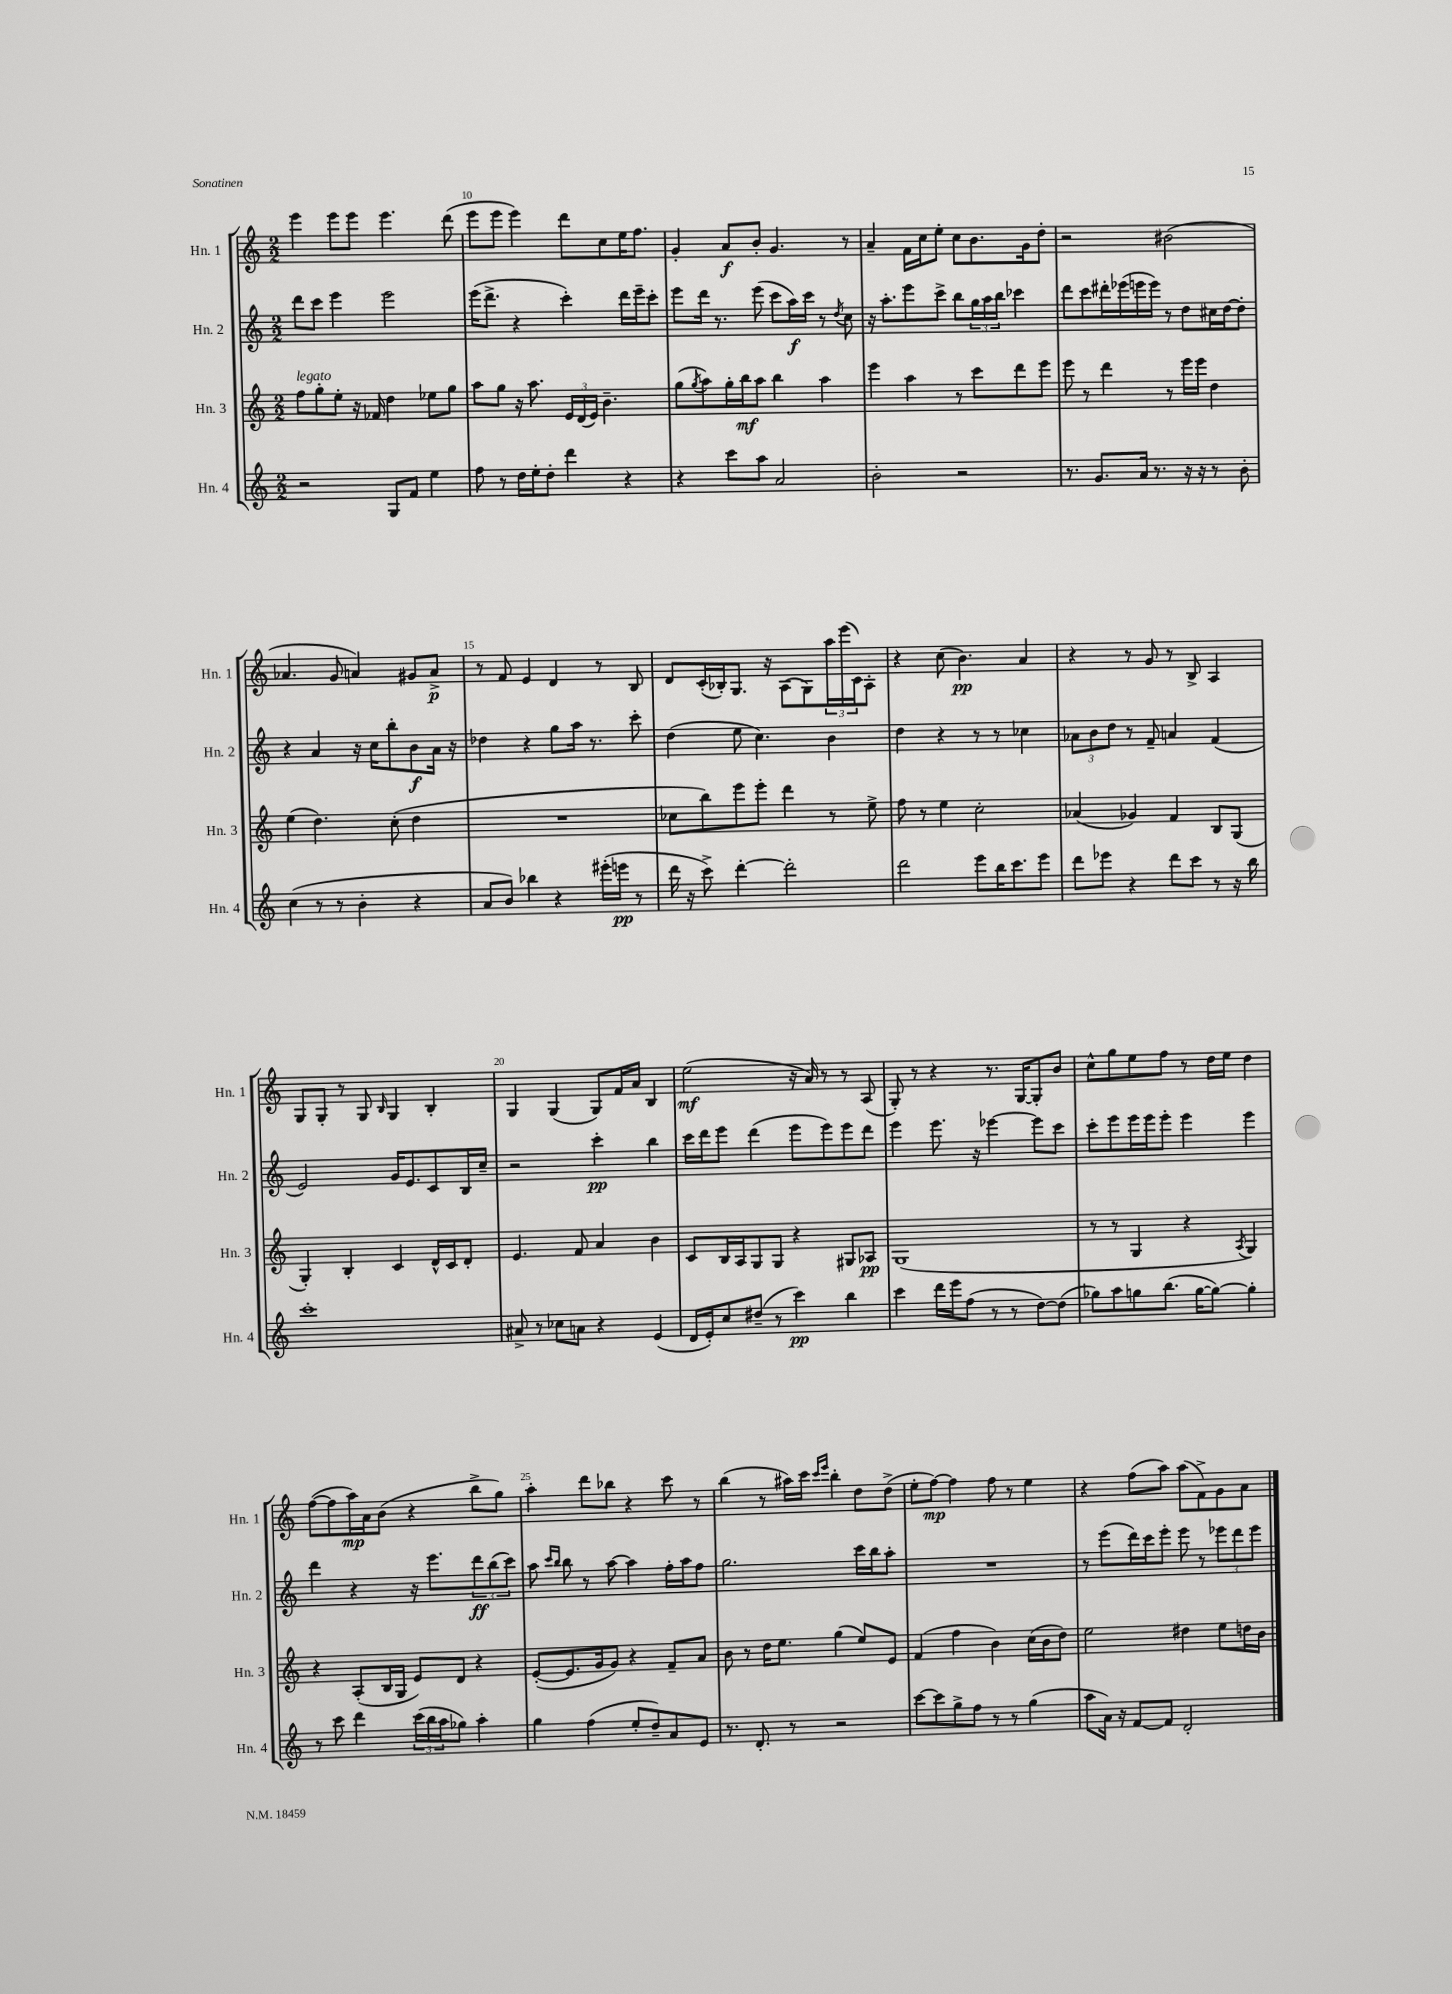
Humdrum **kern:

**kern	**kern	**kern	**kern
*staff4	*staff3	*staff2	*staff1
*clefG2	*clefG2	*clefG2	*clefG2
*k[]	*k[]	*k[]	*k[]
*M2/2	*M2/2	*M2/2	*M2/2
2r	8ff\L	8ddd\L	4eee\
.	8gg'\	8ccc\J	.
.	8ee'\J	4eee\	8eee\L
.	16r	.	8eee\J
.	16f-/	.	.
8G/L	4dd\	2eee\	4.eee\
8f/J	.	.	.
4ee\	8ee-\L	.	.
.	8gg\J	.	(8ddd\
=	=	=	=
8ff\	8aa\L	(16eee\LK	8eee\L
.	.	8.ddd^\J	.
8r	8gg\J	.	8eee\J
16dd\LL	16r	4r	4eee\)
16ee'\J	8.aa\	.	.
8dd'\J	.	.	.
4ddd\	24e/LL	4ccc'\)	8ddd\L
.	(24d/	.	.
.	24e/JJ)	.	.
.	4.b~\	.	8cc\
4r	.	16ddd\LL	16ee\K
.	.	16eee~\J	8.ff\J
.	.	8ccc'\J	.
=	=	=	=
4r	(8gg\L	8eee\L	4g'/
.	8qgg/	.	.
.	8aa\)	16ddd\Jk	.
.	.	8.r	.
8ccc\L	16gg'\L	.	8a/L
.	16bb\J	.	.
8aa\J	8aa\J	(8eee\	8b'/J
2a/	4bb\	8ccc\L	4.g/
.	.	16aa\L)	.
.	.	16ccc\JJ	.
.	4aa\	8r	.
.	.	8qdd/	.
.	.	8cc\	8r
=	=	=	=
2b'\	4eee\	16r	4a~/
.	.	8.aa'\L	.
.	4aa\	8eee\	16f\LL
.	.	.	16cc\J
.	.	8ccc^\J	8ee'\J
2r	8r	8bb\L	8cc\L
.	8ccc\L	24gg\L	8.b\
.	.	24aa\	.
.	.	24bb\JJ	.
.	8ddd\	4ccc-\	.
.	.	.	16g\k
.	8eee\J	.	8dd'\J
=	=	=	=
8.r	8eee\	8ddd\L	2r
.	8r	8ccc\	.
8.g/L	.	.	.
.	4ddd\	16ddd#'\L	.
.	.	(16eee-\	.
16a/Jk	.	16eee\	.
8.r	.	16eee\JJ)	.
.	8r	8r	(2b#\
16r	16eee\LL	8dd\L	.
16r	16eee\JJ	.	.
8r	4dd\	16cc#\L	.
.	.	[16dd\J	.
8b'\	.	8dd'\]J	.
=	=	=	=
(4cc\	(4ee\	4r	4.a-/
8r	4.dd\)	4a/	.
8r	.	.	8g/
4b'\	.	16r	4a/)
.	.	16cc\LK	.
.	(8cc'\	8bb'\	.
4r	4dd\	8b\	8g#/L
.	.	16a\Jk	8a^/J
.	.	16r	.
=	=	=	=
8a/L	1r	4dd-\	8r
8b/J)	.	.	8f/
4bb-\	.	4r	4e/
4r	.	8gg\L	4d/
.	.	16aa\Jk	.
.	.	8.r	.
(16eee#'\LL	.	.	8r
16eee\JJ	.	.	.
8r	.	8ccc'\	8B/
=	=	=	=
16ddd\	8cc-\L	(4dd\	8d/L
16r	.	.	.
8ccc^\)	8bb\)	.	(16c'/L
.	.	.	16B-'/J)
[4ddd'\	8eee\	8ee\	8.G/J
.	8eee'\J	4.cc\)	.
.	.	.	16r
2ddd'\]	4ddd\	.	(8A\L
.	.	.	8G\)
.	8r	4b\	24aa\L
.	.	.	(24eee\
.	.	.	24c\J)
.	8ee^\	.	8A'\J
=	=	=	=
2ddd\	8ff\	4dd\	4r
.	8r	.	.
.	4ee\	4r	(8cc\
.	.	.	4.b\)
8eee\L	2cc'\	8r	.
16bb\K	.	8r	.
8.ccc\	.	.	.
.	.	4cc-\	4a/
8eee\J	.	.	.
=	=	=	=
8ddd\L	(4a-/	12a-\L	4r
.	.	12b\	.
8eee-\J	.	.	.
.	.	12dd\J	.
4r	4g-/)	8r	8r
.	.	8f~/	8g/
8ddd\L	4f/	4a/	8r
8ccc\J	.	.	8B^/
8r	8B/L	(4f/	4A/
16r	(8G/J	.	.
16bb\	.	.	.
=	=	=	=
1ccc'	4G'/)	2e/)	8G/L
.	.	.	8G'/J
.	4B'/	.	8r
.	.	.	8G/
.	.	.	16qqB/
.	4c/	16g/LK	4G/
.	.	8.e/	.
.	16d^^/LL	8c/	4B'/
.	16c/J	.	.
.	8d'/J	16B/L	.
.	.	16cc~/JJ	.
=	=	=	=
8a#^/	4.e/	2r	4G/
8r	.	.	.
8cc-\L	.	.	(4G/
8a\J	8f/	.	.
4r	4a/	4ccc'\	8G/L)
.	.	.	16f/L
.	.	.	16a/JJ
(4e/	4b\	4bb\	4B/
=	=	=	=
16d/LL	8c/L	16ccc\LL	(2ee\
16e'/J)	.	16ddd\J	.
8cc/	16B/L	8eee\J	.
.	16A/J	.	.
(8dd#~/J	8G/	(4ddd\	.
8r	8G/J	.	.
4ccc\)	4r	8eee\L	16r
.	.	.	16a/)
.	.	8eee\)	8r
4bb\	8G#/L	8eee\	8r
.	8A-/J	8ddd\J	(8A/
=	=	=	=
4ccc\	(1G	4eee\	8G'/)
.	.	.	8r
16ddd\LL	.	8.eee\	4r
16eee\J	.	.	.
(8ff\J	.	.	.
.	.	16r	.
8r	.	[4eee-\	8.r
8r	.	.	.
.	.	.	[16G/LK
[8dd\L)	.	8eee-\]L	8G'/]
(8dd\]J	.	8ccc\J	8b/J
=	=	=	=
8gg-\L)	8r	8ccc'\L	8cc^^\L
8aa\	8r	8eee\	8gg\
8gg\	4G/	16eee\L	8ee\
.	.	16eee\J	.
(8.bb\J	.	8eee'\J	8ff\J
.	4r	4eee\	8r
[16gg\LK	.	.	.
8gg\_J)	.	.	16dd\LL
.	.	.	16ee\JJ
.	8qA/	.	.
4gg'\]	4G/)	4eee\	4dd\
=	=	=	=
8r	4r	4ddd\	([8ff\L
8ccc\	.	.	8ff\]
4ddd\	(8A'/L	4r	16aa\L)
.	.	.	16a\J
.	16B/L	.	(8b\J
.	16G/JJ	.	.
(24ccc\LL	8e/L)	16r	4r
24bb\	.	.	.
.	.	8.eee\L	.
24aa\J	.	.	.
8gg-\J)	8d/J	.	.
4aa'\	4r	12ddd\	8bb^\L
.	.	(12bb\	.
.	.	.	8gg\J)
.	.	12ccc\J)	.
=	=	=	=
4gg\	([8e'/L	8aa\	4aa'\
.	.	16qqccc/LL	.
.	.	16qqbb/JJ	.
.	8.e/]	8bb\	.
(4ff\	.	8r	8ddd\L
.	16g/k	.	.
.	8g/J)	[8aa\	8bb-\J
8ee'/L	4r	4aa\]	4r
8dd~/)	.	.	.
8a/	8f~/L	16ff'\LL	8ccc\
.	.	16aa\J	.
8e/J	8a/J	8ff\J	8r
=	=	=	=
8.r	8b\	2.gg\	(4bb\
.	8r	.	.
8.d'/	.	.	.
.	16dd\LK	.	8r
.	8.ee\J	.	.
8r	.	.	16aa#\LL)
.	.	.	16ccc\JJ
.	.	.	16qqccc/LL
.	.	.	16qqeee/JJ
2r	(4gg\	.	4bb'\
.	8ee/L)	16ccc\LL	8dd\L
.	.	16bb\J	.
.	8e/J	8aa'\J	(8dd^\J
=	=	=	=
[8ccc\L	(4f/	1r	8ee'\L
8ccc\]	.	.	[8ff\J)
8gg^\	4ff\	.	4ff\]
8ff\J	.	.	.
8r	4b\)	.	8ff\
8r	.	.	8r
(4gg\	(16cc\LL	.	4ee\
.	16b\J	.	.
.	8dd\J)	.	.
=	=	=	=
8aa\L	2ee\	8r	4r
16a\Jk)	.	(8eee\L	.
16r	.	.	.
[8f/L	.	16ddd\L)	(8ff\L
.	.	16ccc\J	.
8f/]J	.	8eee'\J	8aa\J)
2d'/	4dd#\	8eee\	(8aa\L
.	.	8r	8f^\)
.	8ee\L	12eee-\L	8g\
.	.	12ddd\	.
.	16dd\L	.	8a\J
.	.	12eee-\J	.
.	16b\JJ	.	.
==	==	==	==
*-	*-	*-	*-
